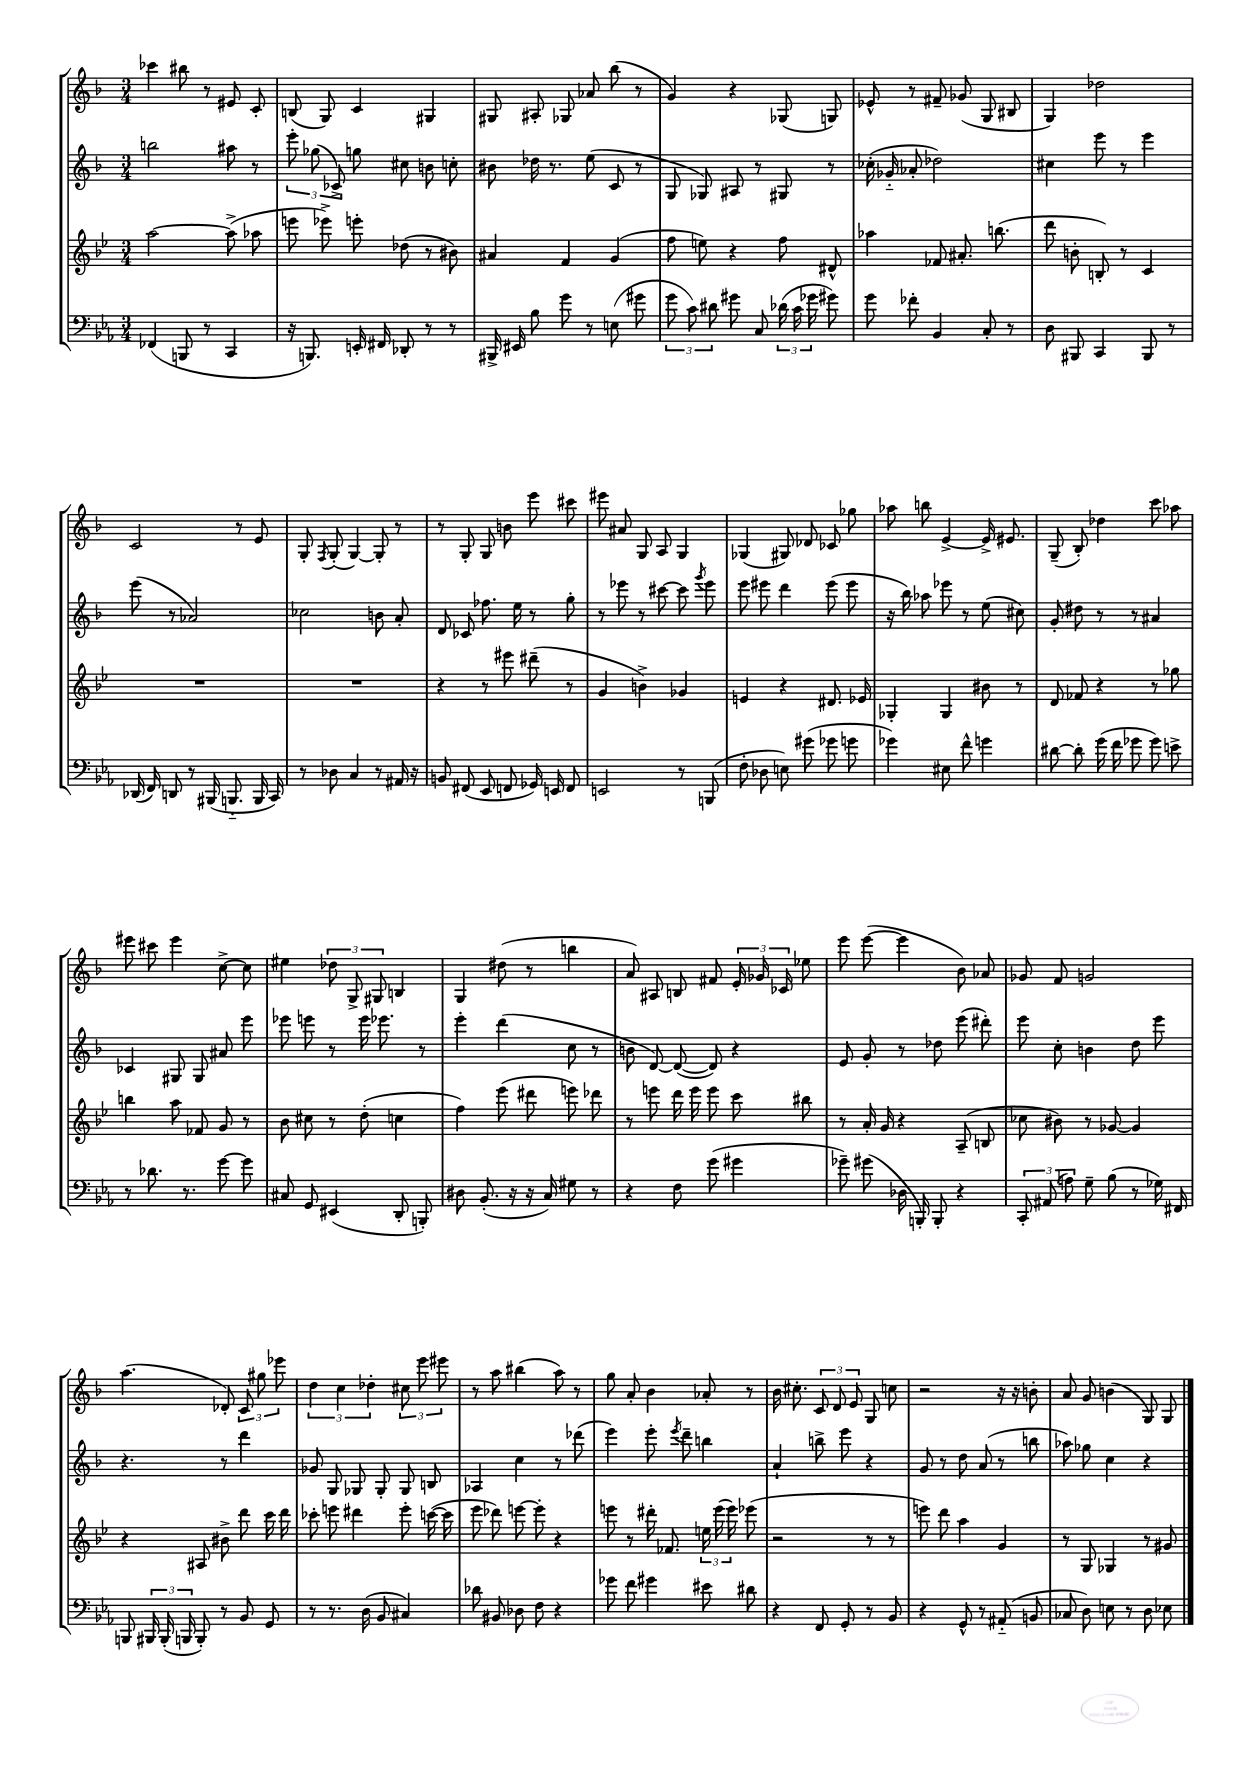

**kern	**kern	**kern	**kern
*staff4	*staff3	*staff2	*staff1
*clefF4	*clefG2	*clefG2	*clefG2
*k[b-e-a-]	*k[b-e-]	*k[b-]	*k[b-]
*M3/4	*M3/4	*M3/4	*M3/4
(4FF-/	[2aa\	2bb\	4ccc-\
8BBB/	.	.	8bb#\
8r	.	.	8r
4CC/	(8aa^\]	8aa#\	8e#/
.	8aa-\	8r	8c'/
=	=	=	=
16r	8eee\	12eee'\	(8B/
8.BBB/)	.	.	.
.	.	(12gg-\	.
.	8eee-^\)	.	8G/)
.	.	12c-^/)	.
16EE'/	8eee'\	8gg\	4c/
16FF#/	.	.	.
8DD-'/	(8dd-\	8cc#\	.
8r	8r	8b\	4G#/
8r	8b#\)	8cc'\	.
=	=	=	=
16BBB#^/	4a#/	8b#\	8G#/
16EE#/	.	.	.
8B-\	.	16dd-\	8A#'/
.	.	8.r	.
8g\	4f/	.	8G-/
8r	.	(8ee\	8a-/
(8E\	(4g/	8c/	(8bb-\
8g#\	.	8r	8r
=	=	=	=
12g\	8ff\	8G/	4g/)
12c\)	.	.	.
.	8ee\)	8G-/)	.
12d#\	.	.	.
8g#\	4r	8A#/	4r
8C/	.	8r	.
(24d-\	8ff\	8G#/	(8G-/
24c\	.	.	.
24g-\	.	.	.
8g#\)	8d#^^/	8r	8G/)
=	=	=	=
8g\	4aa-\	(16cc-'\	8e-^^/
.	.	16g-'~/	.
8f-'\	.	8a-'/	8r
4BB-/	8f-/	2dd-\)	8f#~/
.	8.a#'/	.	(8g-/
8C'/	.	.	8G/
.	(8.bb\	.	.
8r	.	.	8B#/
=	=	=	=
8D\	8ddd\	4cc#\	4G/)
8BBB#/	8b'\	.	.
4CC/	8B'/)	8eee\	2dd-\
.	8r	8r	.
8BBB#/	4c/	4eee\	.
8r	.	.	.
=	=	=	=
(16DD-/	2.r	(8eee\	2c/
16FF/)	.	.	.
8DD/	.	8r	.
8r	.	2a-/)	.
(16BBB#/	.	.	.
8.BBB'~/	.	.	.
.	.	.	8r
16BBB/	.	.	8e/
16CC/)	.	.	.
=	=	=	=
8r	2.r	2cc-\	8G'/
.	.	.	8qF/
8D-\	.	.	(8G'/
4C/	.	.	[4G/)
8r	.	8b\	8G'/]
16AA#/	.	8a'/	8r
16r	.	.	.
=	=	=	=
8BB/	4r	8d/	8r
(8FF#/	.	8c-/	8G'/
8EE-/	8r	8.ff-\	8G/
8FF/	8eee#\	.	8b\
.	.	16ee\	.
16GG-/)	(8ddd#~\	8r	8eee\
16EE/	.	.	.
8FF/	8r	8gg'\	8ccc#\
=	=	=	=
2EE/	4g/	8r	8eee#\
.	.	8eee-\	8a#/
.	4b^\)	8r	8G/
.	.	[8ccc#\	8A/
8r	4g-/	8ccc#\]	4G/
.	.	8qggg/	.
(8BBB/	.	8eee-\	.
=	=	=	=
8F'\	4e/	8eee\	(4G-/
8D-\	.	8eee#\	.
8E\)	4r	4ddd\	8G#/)
(8g#\	.	.	8d-/
8g-\	8.d#/	(8eee#\	8c-/
8g\	.	8eee#\	8gg-\
.	16e-/	.	.
=	=	=	=
4g-\)	4G-'/	16r	8aa-\
.	.	16bb-\)	.
.	.	8aa-\	8bb\
8E#\	4G-/	8eee-\	[4e^/
8f^^\	.	8r	.
4g\	8b#\	(8ee\	16e^/]
.	.	.	8.e#/
.	8r	8cc#\)	.
=	=	=	=
[8d#\	8d/	8g'/	(8G~/
8d#'\]	8f-/	8dd#\	8B-'/)
(16g\	4r	8r	4dd-\
16f\	.	.	.
8g-\	.	8r	.
8g-\)	8r	4a#/	8ccc\
8e^\	8gg-\	.	8aa-\
=	=	=	=
8r	4bb\	4c-/	8eee#\
8.d-\	.	.	8ccc#\
.	8aa\	8G#/	4eee#\
8.r	.	.	.
.	8f-/	8G#/	.
[8g\	8g/	8a#/	[8cc^\
8g\]	8r	8eee\	8cc\]
=	=	=	=
8C#/	8b-\	8eee-\	4ee#\
8GG/	8cc#\	8eee\	.
(4EE#/	8r	8r	12dd-\
.	.	.	12G^/
.	(8dd'\	16eee\	.
.	.	.	12G#/
.	.	8.eee-\	.
8DD'/	4cc\	.	4B/
8BBB'/)	.	8r	.
=	=	=	=
8D#\	4ff\)	4eee'\	4G/
(8.BB-'/	.	.	.
.	(8eee-\	(4ddd\	(8dd#\
16r	.	.	.
16r	8ddd#\	.	8r
16C/)	.	.	.
8G#\	8eee\)	8cc\	4bb\
8r	8ddd-\	8r	.
=	=	=	=
4r	8r	8b\	8a/)
.	8eee\	[8d/)	8A#/
8F\	16ddd\	(8d/_	8B/
.	16eee\	.	.
(8g\	8eee\	8d/])	8f#/
4g#\	8ccc\	4r	24e'/
.	.	.	24g-/
.	.	.	24c-/
.	8bb#\	.	8ee-\
=	=	=	=
8g-~\)	8r	8e/	8eee\
(8g#\	16a'/	8g'/	([8eee\
.	16g/	.	.
16D-\	4r	8r	4eee\]
16BBB'/)	.	.	.
8BBB'/	.	8dd-\	.
4r	(8A~/	(8eee\	8b-\)
.	8B/	8ddd#'\)	8a-/
=	=	=	=
12CC'/	8cc-\	8eee\	8g-/
(12AA#/	.	.	.
.	8b#\)	8cc'\	8f/
12A\)	.	.	.
8G~\	8r	4b\	2g/
(8B-\	[8g-/	.	.
8r	4g-/]	8dd\	.
16G-\)	.	8eee\	.
16FF#/	.	.	.
=	=	=	=
8BBB/	4r	4.r	(4.aa\
24BBB#/	.	.	.
(24BBB#'/	.	.	.
24BBB/	.	.	.
8BBB'/)	8A#/	.	.
8r	8b#^\	8r	8d-'/)
8BB-/	8ddd\	4ddd\	12c/
.	.	.	12gg#\
8GG/	16ccc\	.	.
.	.	.	12eee-\
.	16ddd\	.	.
=	=	=	=
8r	8ccc-'\	8g-/	6dd\
8.r	8eee\	8G/	.
.	.	.	6cc\
.	4ddd#\	8G-/	.
(16D\	.	.	.
.	.	.	6dd-'\
8BB-/	.	8G-'/	.
4C#/)	8eee'\	8G-/	12cc#\
.	.	.	12eee\
.	([16ccc\	8B/	.
.	.	.	12eee#\
.	16ccc\]	.	.
=	=	=	=
8d-\	8eee-\	4A-/	8r
8BB#/	8ddd-\)	.	8aa\
8D-\	[8eee\	4cc\	(4bb#\
8F\	8eee'\]	.	.
4r	4r	8r	8aa\)
.	.	(8ddd-\	8r
=	=	=	=
8g-\	8eee\	4eee\)	8gg\
8f\	8r	.	8a'/
4g#\	16ddd#'\	8eee'\	4b-\
.	8.f-/	.	.
.	.	8qeee/	.
.	.	8ddd~\	.
8e#\	24ee\	4bb\	8a-'/
.	(24eee\	.	.
.	24eee\)	.	.
8d#\	(8eee-\	.	8r
=	=	=	=
4r	2r	4a`/	16b-\
.	.	.	8.cc#'\
8FF/	.	8bb^\	12c/
.	.	.	12d/
8GG'/	.	8eee\	.
.	.	.	12e/
8r	8r	4r	8G/
8BB-/	8r	.	8cc\
=	=	=	=
4r	8eee\)	8g/	2r
.	8ddd\	8r	.
8GG^^/	4aa\	8dd\	.
8r	.	(8a/	.
(8AA#'~/	4g/	8r	16r
.	.	.	16r
8BB/	.	8bb\	8b'\
=	=	=	=
8C-/	8r	8aa-\)	8a/
8D\)	8G/	8gg-\	8g/
8E\	4G-/	4cc\	(4b\
8r	.	.	.
8D\	8r	4r	8G/)
8E-\	8g#/	.	8G/
==	==	==	==
*-	*-	*-	*-
